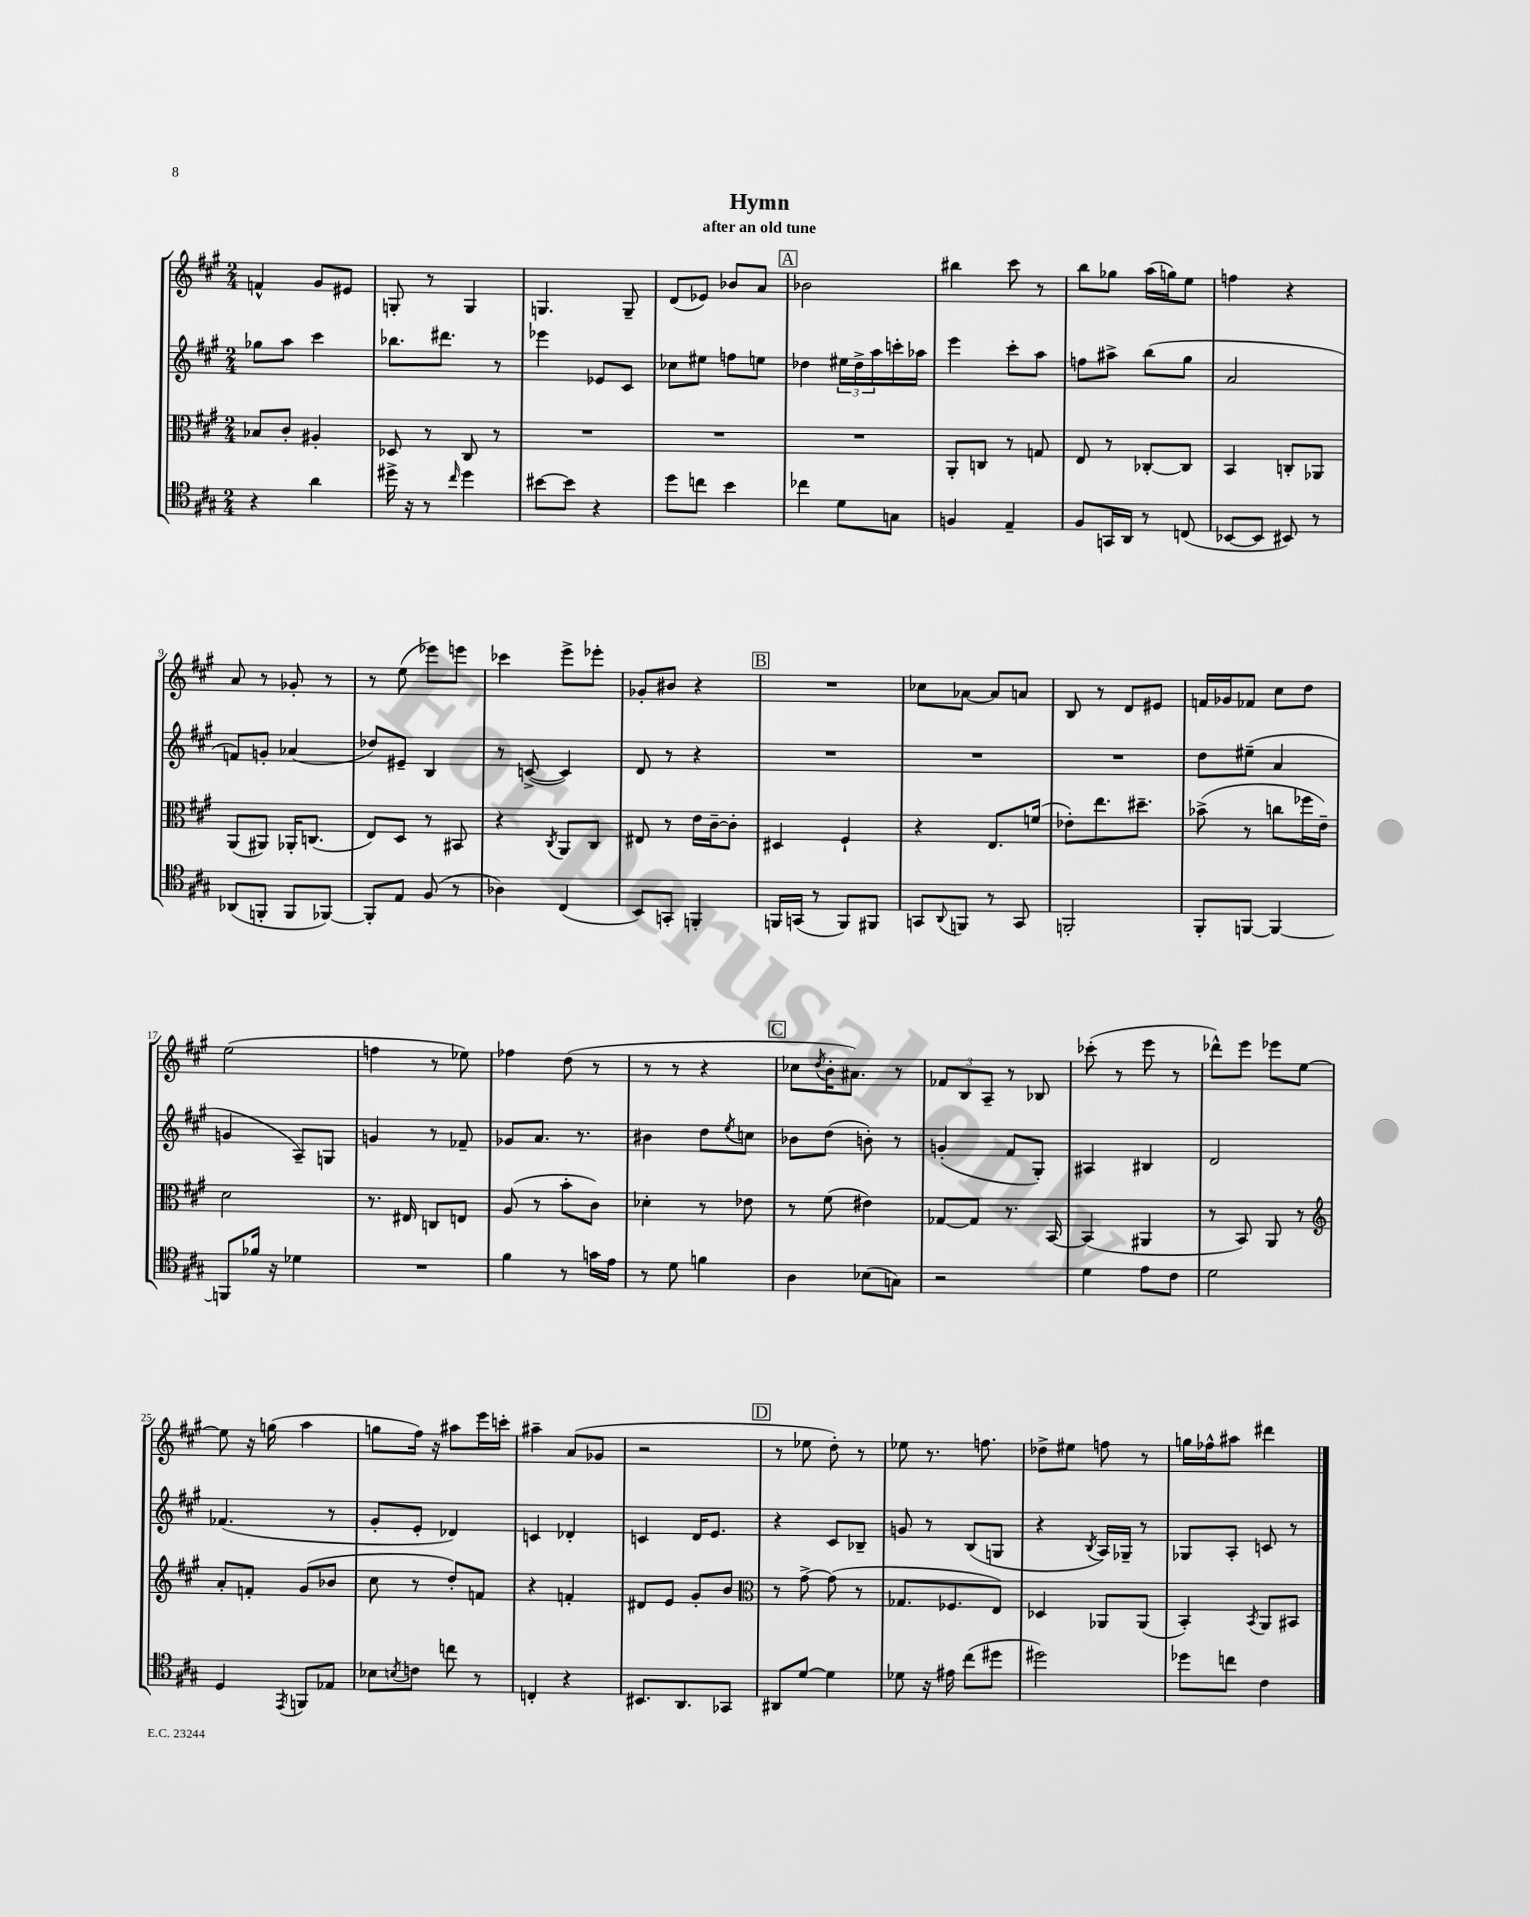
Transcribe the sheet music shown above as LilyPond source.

\header { title = "Hymn" subtitle = "after an old tune" }
<<
\new StaffGroup <<
\new Staff = "s0" {
    \clef treble \key a \major \numericTimeSignature \time 2/4
    f'4-^ gis'8 eis'8 |
    g8-. r8 g4 |
    g4. g8-- |
    d'8( ees'8) bes'8 a'8 |
    \mark \markup { \box "A" } bes'2 |
    bis''4 cis'''8 r8 |
    b''8 ges''8 a''16( g''16) e''8 |
    f''4 r4 |
    a'8 r8 ges'8-. r8 |
    r8 e''8( ees'''8) e'''8 |
    ces'''4 e'''8-> ees'''8-. |
    ges'8-. bis'8 r4 |
    \mark \markup { \box "B" } R2 |
    ces''8 aes'8~ aes'8 a'8 |
    b8 r8 d'8 eis'8 |
    f'16 ges'16 fes'8 cis''8 d''8 |
    e''2( |
    f''4 r8 ees''8) |
    fes''4 d''8( r8 |
    r8 r8 r4 |
    \mark \markup { \box "C" } ces''8 \acciaccatura { d''8 } b'16-. ais'8.) r8 |
    \tuplet 3/2 { fes'8 b8 a8-- } r8 bes8 |
    ces'''8-.( r8 e'''8 r8 |
    des'''8-^) e'''8 ees'''8 e''8~ |
    e''8 r16 g''16( a''4 |
    g''8 fis''16) r16 ais''8 e'''16 c'''16-. |
    ais''4-- a'8( ges'8 |
    r2 |
    \mark \markup { \box "D" } r8 ees''8 d''8-.) r8 |
    ees''8 r8. f''8. |
    des''8-> eis''8 f''8 r8 |
    g''16 fes''16-^ ais''8 dis'''4 \bar "|." |
}
\new Staff = "s1" {
    \clef treble \key a \major \numericTimeSignature \time 2/4
    ges''8 a''8 cis'''4 |
    bes''8. dis'''8. r8 |
    ees'''4 ees'8 cis'8 |
    ces''8 eis''8 f''8 e''8 |
    \mark \markup { \box "A" } des''4 \tuplet 3/2 { eis''16 des''16-> a''16 } c'''16-. aes''16 |
    e'''4 cis'''8-. a''8 |
    f''8 ais''8-> b''8( gis''8 |
    a'2 |
    f'8) g'8-. aes'4( |
    des''8) eis'8-- b4 |
    r8 c'8~->( c'4) |
    d'8 r8 r4 |
    \mark \markup { \box "B" } R2 |
    R2 |
    R2 |
    d''8 eis''8--( a'4 |
    g'4 a8--) g8 |
    g'4 r8 fes'8-- |
    ges'8 a'8. r8. |
    bis'4 d''8 \acciaccatura { e''8 } c''8 |
    \mark \markup { \box "C" } bes'8 d''8( b'8-.) r8 |
    g'4-.( fis'8 gis8-.) |
    ais4 bis4 |
    d'2 |
    fes'4.( r8 |
    gis'8-. e'8-. des'4) |
    c'4 des'4-. |
    c'4 d'16 e'8. |
    \mark \markup { \box "D" } r4 cis'8 bes8-- |
    g'8 r8 b8( g8 |
    r4 \acciaccatura { b8 } a16) ges16-- r8 |
    ges8 a8-. c'8 r8 \bar "|." |
}
\new Staff = "s2" {
    \clef alto \key a \major \numericTimeSignature \time 2/4
    bes8 cis'8-. ais4-. |
    des8 r8 cis8 r8 |
    R2 |
    R2 |
    \mark \markup { \box "A" } R2 |
    a,8-. c8 r8 g8 |
    e8 r8 ces8~-. ces8 |
    b,4 c8-. aes,8 |
    a,8( ais,8) aes,16-. c8.( |
    e8) d8 r8 bis,8 |
    r4 \acciaccatura { cis8 } a,8 cis8 |
    eis8 r8 e'16 cis'16~-- cis'8-. |
    \mark \markup { \box "B" } dis4 fis4-! |
    r4 e8. f'16( |
    ees'8-.) e''8. dis''8.-- |
    bes'8->( r8 c''8 fes''16 e'16--) |
    d'2 |
    r8. eis16 c8 e8 |
    a8( r8 b'8-. cis'8) |
    des'4-. r8 ees'8 |
    \mark \markup { \box "C" } r8 fis'8( eis'4) |
    ges8~ ges8 r8. b,16~ |
    b,4( ais,4 |
    r8 b,8) a,8 r8 |
    \clef treble a'8-. f'8-. gis'8( bes'8 |
    cis''8 r8 d''8-.) f'8 |
    r4 f'4-. |
    dis'8 e'8 gis'8-. b'8 |
    \mark \markup { \box "D" } \clef alto r8 gis'8~-> gis'8( r8 |
    ges8. fes8. e8) |
    des4 aes,8 aes,8( |
    b,4-.) \acciaccatura { b,8 } a,8 bis,8 \bar "|." |
}
\new Staff = "s3" {
    \clef tenor \key a \major \numericTimeSignature \time 2/4
    r4 a'4 |
    dis''16-> r16 r8 \grace { cis''16 } dis''4 |
    bis'8~ bis'8 r4 |
    d''8 c''8 b'4 |
    \mark \markup { \box "A" } ces''4 d'8 g8 |
    f4 e4-- |
    fis8 g,16 a,16 r8 c8( |
    bes,8~ bes,8 bis,8) r8 |
    aes,8( f,8-. f,8 fes,8~) |
    fes,8-. e8 fis8( r8 |
    aes4) cis4( |
    b,8) g,8-. f,4-. |
    \mark \markup { \box "B" } f,16 g,16( r8 f,8) fis,8 |
    g,8 \appoggiatura { a,8 } f,8 r8 g,8 |
    f,2-. |
    fis,8-. f,8~ f,4~ |
    f,8 fes'16 r16 des'4 |
    R2 |
    fis'4 r8 g'16 e'16 |
    r8 d'8 f'4 |
    \mark \markup { \box "C" } a4 bes8( g8) |
    r2 |
    d'4 e'8 cis'8 |
    d'2 |
    d4 \acciaccatura { e,8 } f,8 ees8 |
    bes8 \acciaccatura { b8 } c'8 c''8 r8 |
    c4-. r4 |
    bis,8. a,8. ges,8 |
    \mark \markup { \box "D" } ais,8 d'8~ d'4 |
    des'8 r16 eis'16 cis''8( dis''8 |
    dis''2) |
    des''8 c''8 cis'4 \bar "|." |
}
>>
>>
